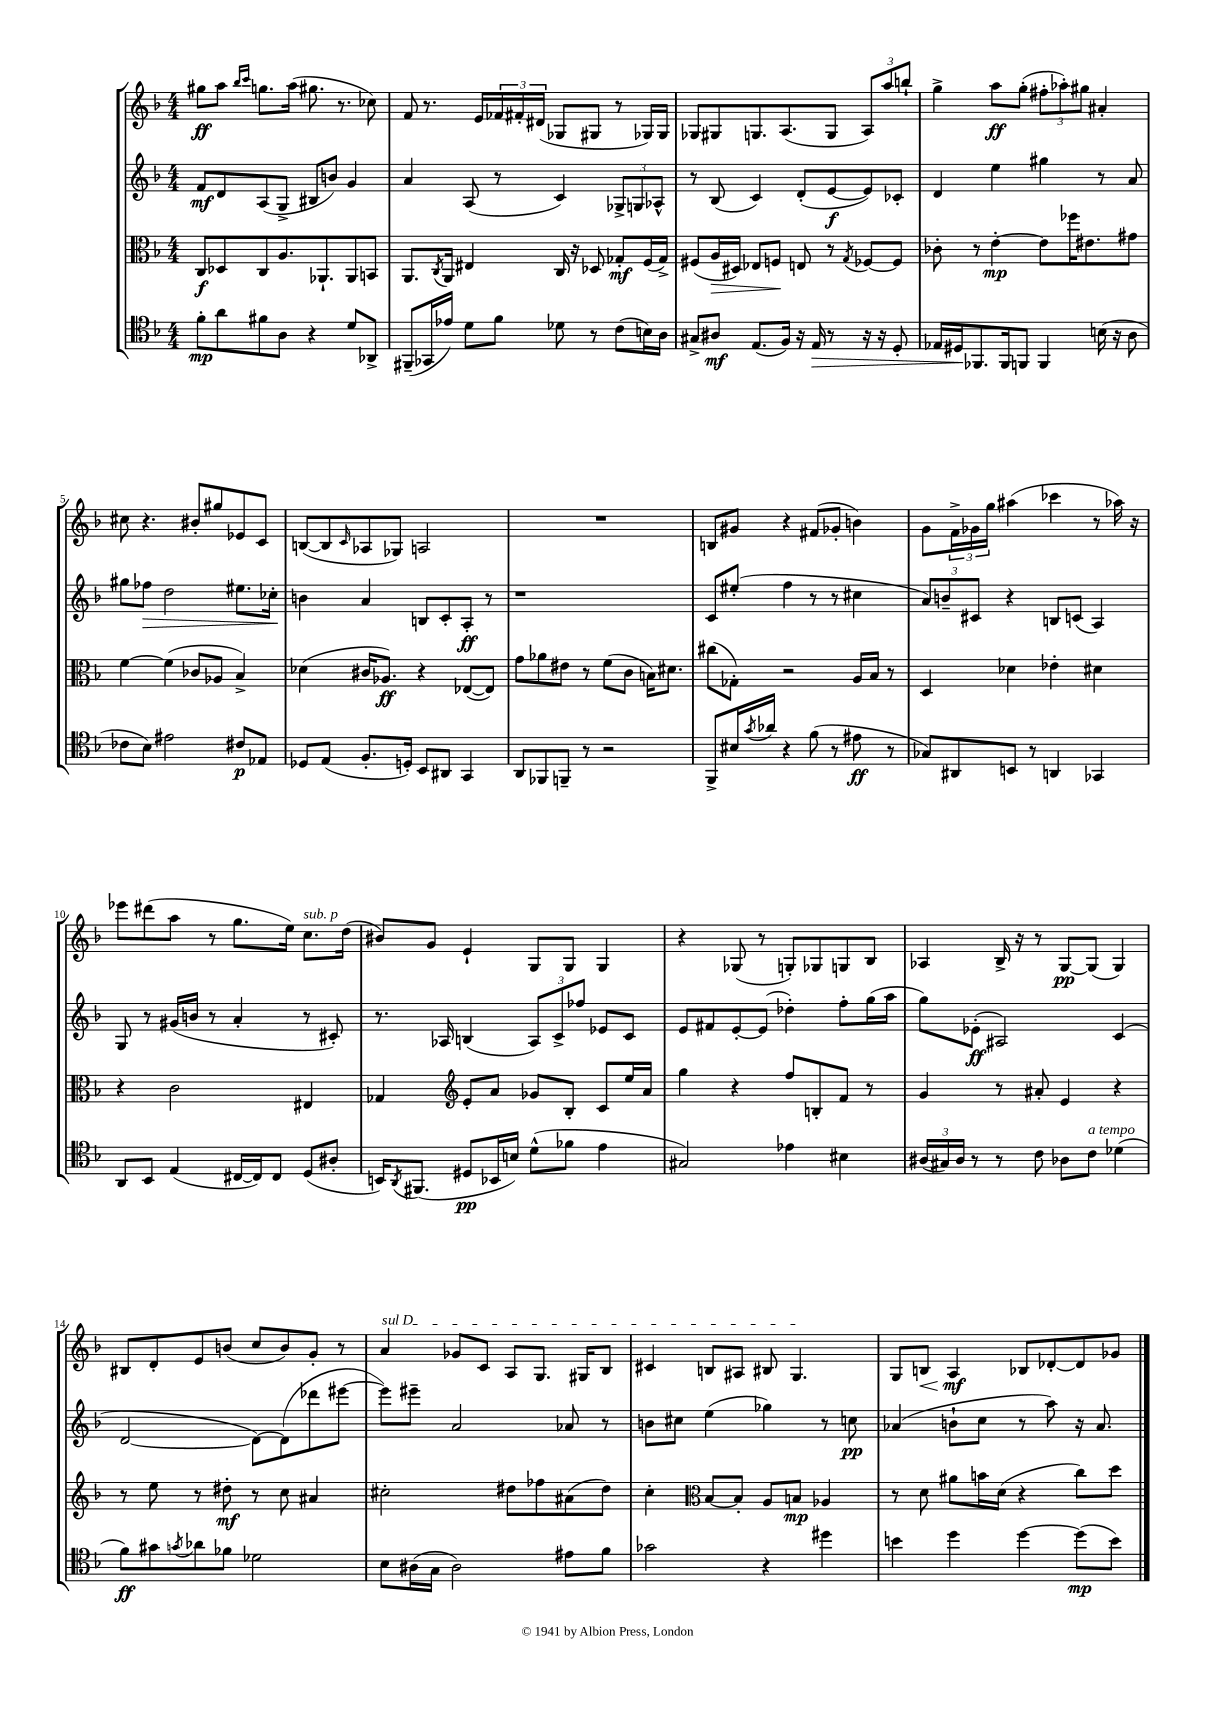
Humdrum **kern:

**kern	**dynam	**kern	**dynam	**kern	**dynam	**kern	**dynam
*part4	*part4	*part3	*part3	*part2	*part2	*part1	*part1
*staff4	*staff4	*staff3	*staff3	*staff2	*staff2	*staff1	*staff1
*clefC4	*	*clefC3	*	*clefG2	*	*clefG2	*
*k[b-]	*	*k[b-]	*	*k[b-]	*	*k[b-]	*
*M4/4	*	*M4/4	*	*M4/4	*	*M4/4	*
=1	=1	=1	=1	=1	=1	=1	=1
8f'\L	mp	8C/L	f	8f/L	mf	8gg#X\L	ff
8a\	.	8D-X/	.	8d/	.	8aa\J	.
.	.	.	.	.	.	16qqbb-/LL	.
.	.	.	.	.	.	16qqccc/JJ	.
8f#X\	.	8C/	.	(8A/	.	8.ggn\L	.
8A\J	.	8.A/	.	8G^/J	.	.	.
.	.	.	.	.	.	(16aa\Jk	.
4r	.	.	.	8B#X/L	.	8.gg#X\	.
.	.	8.AA-X`/	.	.	.	.	.
.	.	.	.	8bn/J)	.	.	.
.	.	.	.	.	.	8.r	.
8d/L	.	8AA-/	.	4g/	.	.	.
8AA-X^/J	.	8BBn/J	.	.	.	8cc-X\)	.
=2	=2	=2	=2	=2	=2	=2	=2
(8FF#X~/L	.	8.AA/L	.	4a/	.	8f/	.
16GG-X/L	.	.	.	.	.	8.r	.
.	.	8qC/	.	.	.	.	.
16e-X/JJ)	.	16AA/Jk	.	.	.	.	.
8d\L	.	4E#X/	.	(8A/	.	.	.
.	.	.	.	.	.	16e/LL	.
8f\J	.	.	.	8r	.	24f-X/	.
.	.	.	.	.	.	24f#X'/	.
.	.	.	.	.	.	(24d#X/JJ	.
8d-X\	.	16C/	.	4c/)	.	8G-X/L	.
.	.	16r	.	.	.	.	.
8r	.	8D-X/	.	.	.	8G#X/J	.
(8c\L	.	8G-X'/L	mf	12G-X^/L	.	8r	.
.	.	.	.	12Gn/	.	.	.
16Bn\L)	.	(16F/L	.	.	.	16G-X/LL)	.
.	.	.	.	12A-X^^/J	.	.	.
16A\JJ	.	16G-^/JJ)	.	.	.	16G-/JJ	.
=3	=3	=3	=3	=3	=3	=3	=3
8G#X^/L	.	(8F#X/L	.	8r	.	8G-X/L	.
!	!	!	!LO:HP:b	!	!	!	!
8A#X/J	mf	16A/L	>	(8B-/	.	8G#X/	.
.	.	16D#X/JJ)	.	.	.	.	.
(8.E/L	.	8E-X/L	.	4c/)	.	8.Gn/	.
.	.	8Fn/J	.	.	.	.	.
16F/Jk)	.	.	.	.	.	(8.A/	.
16r	.	8En/	]	(8d'/L	.	.	.
!	!LO:HP:b	!	!	!	!	!	!
16E/	>	.	.	.	.	.	.
8r	.	8r	.	[8e/	f	8G/J	.
.	.	8qG/	.	.	.	.	.
16r	.	[8F-X/L	.	8e/])	.	12A/L)	.
16r	.	.	.	.	.	.	.
.	.	.	.	.	.	12aa/	.
8D'/	.	8F-/J]	.	8c-X'/J	.	.	.
.	.	.	.	.	.	12bbn`/J	.
=4	=4	=4	=4	=4	=4	=4	=4
16E-X/LL	.	8c-X'\	.	4d/	.	4gg^\	.
16D#X/J	.	.	.	.	.	.	.
8.FF-X/	]	8r	.	.	.	.	.
.	.	[4e'\	mp	4ee\	.	8aa\L	ff
16FF-/k	.	.	.	.	.	.	.
8FFn/J	.	.	.	.	.	(8gg'\J	.
4FF/	.	8e\L]	.	4gg#X\	.	12ff#X'\L	.
.	.	.	.	.	.	12aa-X'\)	.
.	.	16ff-X\K	.	.	.	.	.
.	.	.	.	.	.	12gg#X\J	.
.	.	8.e#X\	.	.	.	.	.
(16Bn\	.	.	.	8r	.	4a#X'/	.
16r	.	.	.	.	.	.	.
8A\	.	8g#X\J	.	8a/	.	.	.
!!LO:LB:g=z
=5	=5	=5	=5	=5	=5	=5	=5
8c-X\L	.	[4f\	.	8gg#X\L	.	8cc#X\	.
!	!	!	!	!	!LO:HP:b	!	!
8B-\J)	.	.	.	8ff-X\J	>	4.r	.
2e#X\	.	(4f\]	.	2dd\	.	.	.
.	.	8c-X/L	.	.	.	8b#X'/L	.
.	.	8A-X/J	.	.	.	8gg#X/	.
8c#X/L	p	4B-^/)	.	8.ee#X\L	.	8e-X/	.
8E-X/J	.	.	.	.	.	8c/J	.
.	.	.	.	16cc-X'\Jk	.	.	.
.	.	.	.	.	]	.	.
=6	=6	=6	=6	=6	=6	=6	=6
8D-X/L	.	(4d-X\	.	4bn\	.	([8Bn/L	.
(8E/J	.	.	.	.	.	8B/]	.
.	.	.	.	.	.	16qqc/	.
8.F'/L	.	16c#X/KL	.	4a/	.	8A-X/	.
.	.	8.A-X/J)	ff	.	.	.	.
.	.	.	.	.	.	8G-X/J)	.
16Dn'/Jk)	.	.	.	.	.	.	.
8BB-/L	.	4r	.	8Bn/L	.	2An/	.
8AA#X/J	.	.	.	8c'/	.	.	.
4GG/	.	([8E-X/L	.	8A'/J	ff	.	.
.	.	8E-/J])	.	8r	.	.	.
=7	=7	=7	=7	=7	=7	=7	=7
8AA/L	.	8g\L	.	1r	.	1r	.
8FF-X/	.	8a-X\	.	.	.	.	.
8FFn~/J	.	8e#X\J	.	.	.	.	.
8r	.	8r	.	.	.	.	.
2r	.	(8f\L	.	.	.	.	.
.	.	8c\J	.	.	.	.	.
.	.	16Bn\KL)	.	.	.	.	.
.	.	8.d#X\J	.	.	.	.	.
=8	=8	=8	=8	=8	=8	=8	=8
8FF^/L	.	(8cc#X\L	.	8c/L	.	8Bn/L	.
16B#X/L	.	8G-X'\J)	.	(8ee#X'/J	.	8g#X/J	.
8qg/	.	.	.	.	.	.	.
16a-X/JJ	.	.	.	.	.	.	.
4r	.	2r	.	4ff\	.	4r	.
(8f\	.	.	.	8r	.	(8f#X/L	.
8r	.	.	.	8r	.	8g-X'/J	.
8e#X\	ff	16A/LL	.	4cc#X\	.	4bn\)	.
.	.	16B-/JJ	.	.	.	.	.
8r	.	8r	.	.	.	.	.
=9	=9	=9	=9	=9	=9	=9	=9
8G-X/L)	.	4D/	.	12a/L)	.	8g\L	.
.	.	.	.	12bn~/	.	.	.
8AA#X/	.	.	.	.	.	24f^\L	.
.	.	.	.	12c#X/J	.	24g-X\	.
.	.	.	.	.	.	24gg\JJ	.
8BBn/J	.	4d-X\	.	4r	.	(4aa#X\	.
8r	.	.	.	.	.	.	.
4AAn/	.	4e-X'\	.	8Bn/L	.	4ccc-X\	.
.	.	.	.	(8cn/J	.	.	.
4GG-X/	.	4d#X\	.	4A/)	.	8r	.
.	.	.	.	.	.	16aa-X\)	.
.	.	.	.	.	.	16r	.
!!LO:LB:g=z
=10	=10	=10	=10	=10	=10	=10	=10
8AA/L	.	4r	.	8G/	.	8eee-X\L	.
8BB-/J	.	.	.	8r	.	(8ddd#X\	.
(4E/	.	2c\	.	(16g#X/LL	.	8aa\J	.
.	.	.	.	16bn/JJ	.	.	.
.	.	.	.	8r	.	8r	.
[16C#X/LL	.	.	.	4a'/	.	8.gg\L	.
16C#/J])	.	.	.	.	.	.	.
8C#/J	.	.	.	.	.	.	.
.	.	.	.	.	.	16ee\Jk)	.
!	!	!	!	!	!	!LO:TX:a:i:t=sub. p	!
(8D/L	.	4E#X/	.	8r	.	8.cc\L	.
8A#X'/J	.	.	.	8c#X'/)	.	.	.
.	.	.	.	.	.	(16dd\Jk	.
=11	=11	=11	=11	=11	=11	=11	=11
16BBn/KL)	.	4G-X/	.	8.r	.	8b#X/L)	.
8qAA/	.	.	.	.	.	.	.
(8.FF#X/J	.	.	.	.	.	.	.
.	.	.	.	.	.	8g/J	.
.	.	.	.	16A-X/	.	.	.
*	*	*clefG2	*	*	*	*	*
8D#X/L	pp	8e'/L	.	(4Bn/	.	4e`/	.
16BB-X/L	.	8a/J	.	.	.	.	.
16Bn/JJ)	.	.	.	.	.	.	.
(8d^^\L	.	8g-X/L	.	12A-/L)	.	8G/L	.
.	.	.	.	12c^/	.	.	.
8f-X\J	.	8B-'/J	.	.	.	8G/J	.
.	.	.	.	12ff-X/J	.	.	.
4e\	.	8c/L	.	8e-X/L	.	4G/	.
.	.	16ee/L	.	8c/J	.	.	.
.	.	16a/JJ	.	.	.	.	.
=12	=12	=12	=12	=12	=12	=12	=12
2G#X/)	.	4gg\	.	8e/L	.	4r	.
.	.	.	.	8f#X/	.	.	.
.	.	4r	.	[8e'/	.	(8G-X/	.
.	.	.	.	(8e/J]	.	8r	.
4e-X\	.	8ff/L	.	4dd-X'\)	.	8Gn'/L)	.
.	.	8Bn'/	.	.	.	8G-X/	.
4B#X\	.	8f/J	.	8ff'\L	.	8Gn/	.
.	.	8r	.	(16gg\L	.	8B-/J	.
.	.	.	.	16aa\JJ	.	.	.
=13	=13	=13	=13	=13	=13	=13	=13
(24A#X/LL	.	4g/	.	8gg\L)	.	4A-X/	.
24G#X/)	.	.	.	.	.	.	.
24A#/JJ	.	.	.	.	.	.	.
8r	.	.	.	(8e-X'\J	ff	.	.
8r	.	8r	.	2A#X/)	.	16B-^/	.
.	.	.	.	.	.	16r	.
8c\	.	8a#X'/	.	.	.	8r	.
8A-X\L	.	4e/	.	.	.	[8G/L	pp
!LO:TX:a:i:t=a tempo	!	!	!	!	!	!	!
8c\J	.	.	.	.	.	(8G/J]	.
(4d-X\	.	4r	.	(4c/	.	4G/)	.
!!LO:LB:g=z
=14	=14	=14	=14	=14	=14	=14	=14
8f\L)	ff	8r	.	[2d/	.	8B#X/L	.
8g#X\	.	8ee\	.	.	.	8d'/	.
8qgn/	.	.	.	.	.	.	.
8a-X\	.	8r	.	.	.	8e/	.
8f-X\J	.	8dd#X'\	mf	.	.	(8bn/J	.
2d-X\	.	8r	.	8d\L_)	.	8cc/L	.
.	.	8cc\	.	(8d\]	.	8b/)	.
.	.	4a#X/	.	8ddd-X\	.	8g'/J	.
.	.	.	.	[8eee#X\J	.	8r	.
=15	=15	=15	=15	=15	=15	=15	=15
!	!	!	!	!	!	!LO:TX:a:i:t=sul D	!
8B-\L	.	2cc#X'\	.	8eee#\L])	.	4a/	.
(16A#X\L	.	.	.	8eee#X~\J	.	.	.
16G\JJ	.	.	.	.	.	.	.
2A#\)	.	.	.	2a/	.	8g-X/L	.
.	.	.	.	.	.	8c/J	.
.	.	8dd#X\L	.	.	.	8A/L	.
.	.	8ff-X\	.	.	.	8.G/J	.
8e#X\L	.	(8a#X\	.	8a-X/	.	.	.
.	.	.	.	.	.	16G#X/KL	.
8f\J	.	8dd#\J)	.	8r	.	8B-/J	.
=16	=16	=16	=16	=16	=16	=16	=16
2g-X\	.	4cc'\	.	8bn\L	.	4c#X/	.
.	.	.	.	8cc#X\J	.	.	.
*	*	*clefC3	*	*	*	*	*
.	.	[8B-/L	.	(4ee\	.	8Bn/L	.
.	.	8B-'/J]	.	.	.	8A#X/J	.
4r	.	8A/L	.	4gg-X\)	.	8B#X/	.
.	.	8Bn/J	mp	.	.	4.G/	.
4dd#X\	.	4A-X/	.	8r	.	.	.
.	.	.	.	8ccn\	pp	.	.
=17	=17	=17	=17	=17	=17	=17	=17
4bn\	.	8r	.	(4a-X/	.	8G/L	.
!	!	!	!	!	!	!	!LO:HP:b
.	.	8d\	.	.	.	8Bn/J	<
4dd\	.	8a#X\L	.	8bn`\L	.	4A/	mf
.	.	16bn\L	.	8cc\J	.	.	.
.	.	(16d\JJ	.	.	.	.	.
[4dd\	.	4r	.	8r	.	8B-X/L	[
.	.	.	.	8aa\)	.	[8d-X'/	.
(8dd\L]	mp	8cc\L)	.	16r	.	8d-/]	.
.	.	.	.	8.a-/	.	.	.
8b\J)	.	8dd\J	.	.	.	8g-X/J	.
==	==	==	==	==	==	==	==
*-	*-	*-	*-	*-	*-	*-	*-
